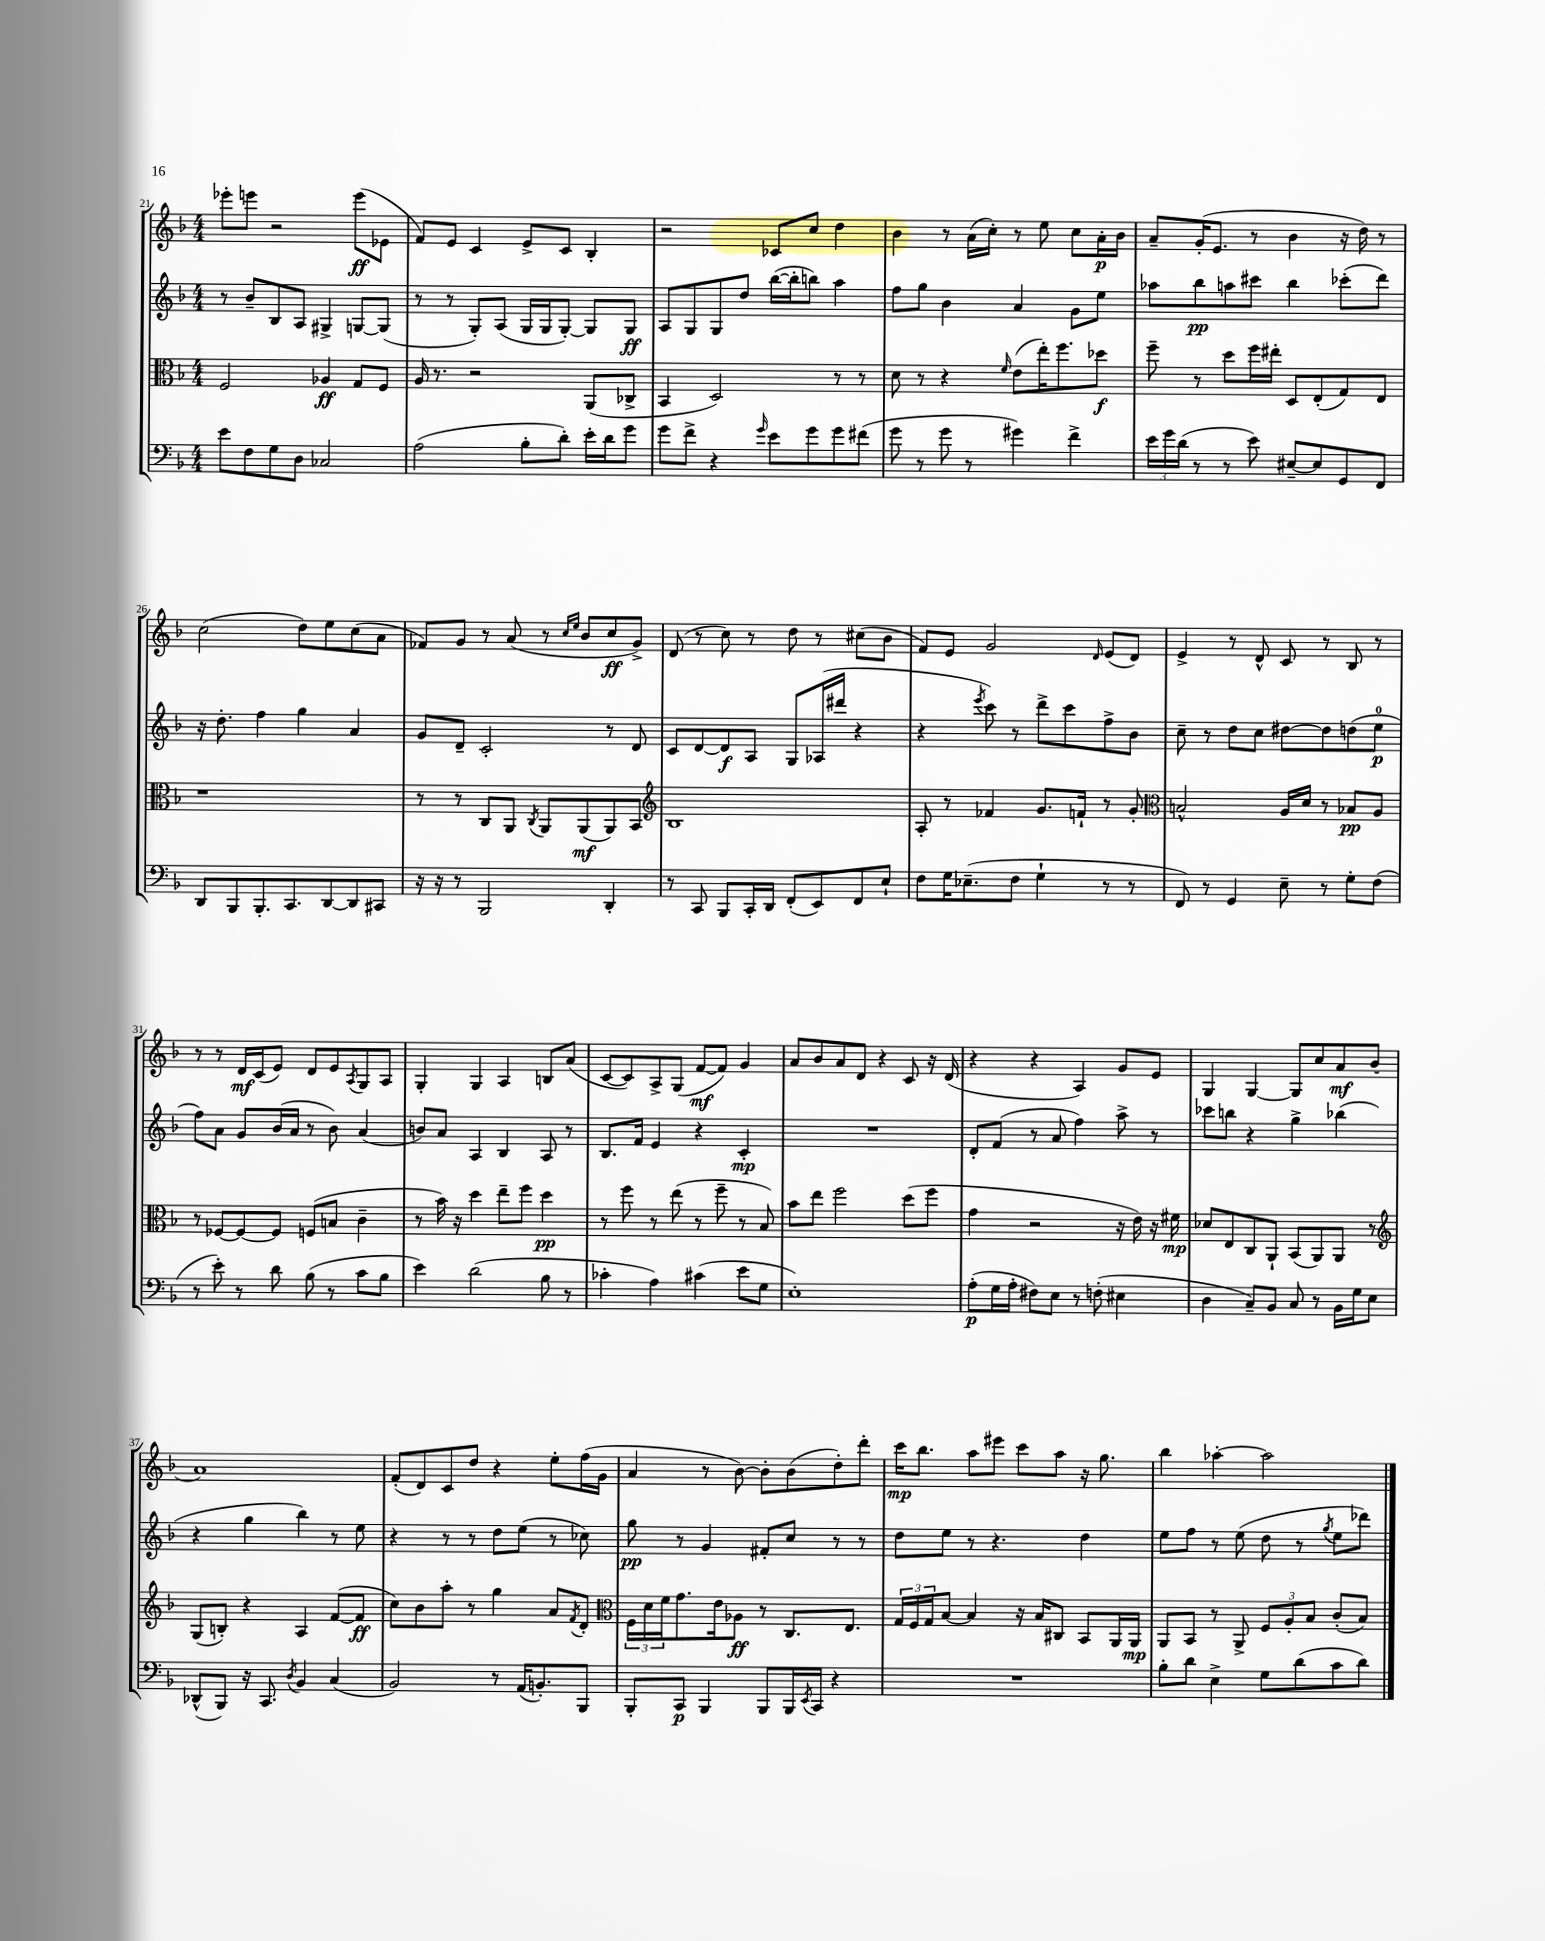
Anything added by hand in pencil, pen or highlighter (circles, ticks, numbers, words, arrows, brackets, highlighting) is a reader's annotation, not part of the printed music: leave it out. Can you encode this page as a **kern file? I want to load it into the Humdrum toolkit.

**kern	**kern	**kern	**kern
*staff4	*staff3	*staff2	*staff1
*clefF4	*clefC3	*clefG2	*clefG2
*k[b-]	*k[b-]	*k[b-]	*k[b-]
*M4/4	*M4/4	*M4/4	*M4/4
8e\L	2F/	8r	8eee-'\L
8F\	.	8b-~/L	8eee\J
8G\	.	8B-/	2r
8D\J	.	8A/J	.
2C-/	4A-/	4G#^/	.
.	8G/L	[8G/L	(8eee\L
.	8F/J	(8G/]J	8e-\J
=	=	=	=
(2A\	16A/	8r	8f/L)
.	8.r	.	.
.	.	8r	8e/J
.	2r	8G'/L)	4c/
.	.	(8A/J	.
8B-'\L	.	16G/LL	8e^/L
.	.	16G/J	.
8d'\J)	.	[8G'/J)	8c/J
16e'\LL	(8AA/L	8G/]L	4B-'/
16d\J	.	.	.
8g\J	8C-^/J	8G/J	.
=	=	=	=
8g\L	4BB-/	8A/L	2r
8f^\J	.	8G/	.
4r	2D/)	8G/	.
.	.	8dd/J	.
16qqg/	.	.	.
8e\L	.	([16bb-\LL	8c-/L
.	.	16bb-'\]J	.
8g\	.	8bb\J)	8cc/J
8g\	8r	4aa\	4dd\
(8f#\J	8r	.	.
=	=	=	=
8g\	8d\	8ff\L	4b-\
8r	8r	8gg\J	.
8g\	4r	4b-\	8r
8r	.	.	(16a\LL
.	.	.	16cc'\JJ)
.	16qqf/	.	.
4g#\)	(8e\L	4a/	8r
.	16ee'\K)	.	8ee\
.	8.ff\	.	.
4f^\	.	8g\L	8cc\L
.	8dd-\J	8ee\J	16a'\L
.	.	.	16b-\JJ
=	=	=	=
24e\LL	8ff~\	8aa-\L	8a~/L
24g\	.	.	.
(24d\JJ	.	.	.
8r	8r	8bb-\	(16g'/K
.	.	.	8.e/J
8r	8dd\L	8aa\	.
8e\)	16ff\L	8ccc#\J	8r
.	16ee#'\JJ	.	.
[8E#~/L	8D/L	4bb-\	4b-\
8E#/]	(8E'/	.	.
8GG/	8G/)	(8ccc-'\L	16r
.	.	.	16dd\)
8FF/J	8E/J	8ddd\J)	8r
=	=	=	=
8DD/L	1r	16r	(2cc\
.	.	8.dd'\	.
8BBB-/	.	.	.
8.BBB-'/	.	4ff\	.
8.CC/	.	.	.
.	.	4gg\	8dd\L)
[8DD/	.	.	8ee\
8DD/]	.	4a/	(8cc\
8CC#/J	.	.	8a\J
=	=	=	=
16r	8r	8g/L	8f-/L)
16r	.	.	.
8r	8r	8d~/J	8g/J
2BBB-/	8C/L	2c'/	8r
.	8AA/J	.	(8a/
.	8qC/	.	.
.	8AA/L	.	8r
.	.	.	16qqcc/LL
.	.	.	16qqee/JJ
.	(8AA/	.	8b-/L
4DD'/	8AA/)	8r	8cc/
.	8BB-/J	8d/	8g^/J)
=	=	=	=
*	*clefG2	*	*
8r	1B-	8c/L	(8d/
8CC/	.	[8d/	8r
8BBB-/L	.	8d/]	8cc\)
16CC'/L	.	8A/J	8r
16DD/JJ	.	.	.
(8FF'/L	.	8G/L	8dd\
8EE/)	.	(16A-/L	8r
.	.	16ddd#/JJ	.
8FF/	.	4r	(8cc#\L
8E`/J	.	.	8b-\J
=	=	=	=
8F\L	8A'/	4r	8f/L)
16G\K	8r	.	8e/J
(8.E-~\	.	.	.
.	.	8qeee/	.
.	4f-/	8ccc\)	2g/
8F\J	.	8r	.
4G`\	8.g/L	8ddd^\L	.
.	.	8ccc\	.
.	16f`/Jk	.	.
.	.	.	16qqd/
8r	8r	8ff^\	(8e/L
8r	8g'/	8b-\J	8d/J)
=	=	=	=
*	*clefC3	*	*
8FF/)	2B^^/	8cc~\	4e^/
8r	.	8r	.
4GG/	.	8dd\L	8r
.	.	8cc\J	8d^^/
8E~\	16A/LL	[8dd#\L	8c/
.	16d/JJ	.	.
8r	8r	8dd#\]	8r
8G'\L	8B-/L	(8dd\	8B-/
(8F\J	8A/J	8ee\J	8r
=	=	=	=
8r	8r	8ff\L)	8r
8e'\)	[8F-/L	8a\J	8r
8r	8F-/_	8g/L	16d/LL
.	.	.	(16c/J
8d\	8F-/]J	(16b-/L	8e/J)
.	.	16a/JJ	.
(8B-\	(8F/L	8r	8d/L
8r	8B/J	8b-\)	8e/
.	.	.	8qA/
8c\L	4c~\	(4a/	8G/
8B-\J	.	.	8A/J
=	=	=	=
4e\)	8r	8b/L)	4G'/
.	16b-\)	8a/J	.
.	16r	.	.
(2d\	4dd\	4A/	4G/
.	8ee~\L	4B-/	4A/
.	8ff\J	.	.
8B-\	4dd\	8A/	8B/L
8r	.	8r	(8a/J
=	=	=	=
4c-'\	8r	8.B-/L	[8c/L
.	8ff\	.	8c/])
.	.	16f/Jk	.
4A\)	8r	4e/	8A^/
.	(8ee\	.	(8G/J
(4c#\	8r	4r	[8f/L
.	8ff~\	.	8f/]J)
8e\L	8r	4c'/	4g/
8G\J	8B-/)	.	.
=	=	=	=
1E')	8b-\L	1r	8a/L
.	8ee\J	.	8b-/
.	2ff\	.	8a/
.	.	.	8d/J
.	.	.	4r
.	(8dd\L	.	8c/
.	8ff\J	.	16r
.	.	.	(16d/
=	=	=	=
(8A'\L	4g\	8d'/L	4r
16G\L	.	(8f/J	.
16A'\JJ	.	.	.
8F#\L)	2r	8r	4r
8E\J	.	8a/	.
8r	.	4ff\)	4A/)
(8F'\	.	.	.
4E#\	16r	8aa^\	8g/L
.	16e\)	.	.
.	16r	8r	8e/J
.	16f#\	.	.
=	=	=	=
4D\	8d-/L	8ccc-\L	4G/
.	8E/	8bb\J	.
8C~/L)	8C/	4r	[4G/
8BB-/J	8AA`/J	.	.
8C/	(8BB-/L	4gg^\	8G/]L
8r	8AA/)	.	8cc/
16BB-\LL	8AA/J	(4bb-\	8a/
16G\J	.	.	.
8E\J	8r	.	(8b-/J
=	=	=	=
*	*clefG2	*	*
(8DD-^^/L	(8G/L	4r	1a)
8BBB-/J)	8B'/J)	.	.
16r	4r	4gg\	.
8.CC/	.	.	.
8qD/	.	.	.
4BB-/	4A/	4bb-\)	.
(4C/	([8f/L	8r	.
.	8f/]J	8ee\	.
=	=	=	=
2BB-/)	8cc\L)	4r	(8f'/L
.	8b-\	.	8d/)
.	8aa'\J	8r	8c/
.	8r	8r	8dd/J
8r	4gg\	8dd\L	4r
(16AA/LK	.	(8ee\J	.
8.BB'/)	.	.	.
.	8a/L	8r	8ee'\L
.	8qf/	.	.
8BBB-/J	8d'/J	8cc-\)	(16ff\L
.	.	.	16g\JJ
=	=	=	=
*	*clefC3	*	*
8BBB-'/L	24F\LL	8gg\	4a/
.	24d\	.	.
.	24f\J	.	.
8CC/J	8.g\	8r	.
4BBB-/	.	4g/	8r
.	16e\k	.	.
.	8A-\J	.	[8b-\)
8BBB-/L	8r	8f#'/L	8b-'\]L
16BBB-/L	8.C/L	8cc/J	(8b-\
8qEE/	.	.	.
16CC/JJ	.	.	.
4r	.	8r	8dd'\)
.	8.E/J	.	.
.	.	8r	8ddd'\J
=	=	=	=
1r	24G/LL	8dd\L	16ccc\LK
.	24F/	.	.
.	.	.	8.bb-\J
.	24G/J	.	.
.	[8B-/J	8ee\J	.
.	4B-/]	8r	8aa\L
.	.	4.r	8eee#\J
.	16r	.	8ccc\L
.	16B-/LK	.	.
.	8C#/J	.	8aa\J
.	8BB-/L	4dd\	16r
.	.	.	8.gg\
.	16AA/L	.	.
.	16AA/JJ	.	.
=	=	=	=
8B-'\L	8AA/L	8ee\L	4bb-\
8d\J	8BB-/J	8ff\J	.
4E^\	8r	8r	[4aa-'\
.	8AA^/	(8ee\	.
8G\L	12F/L	8dd\	2aa-\]
.	12A'/	.	.
(8d\	.	8r	.
.	12B-/J	.	.
.	.	8qgg/	.
8c\	(8c'/L	8ee\L	.
8d\J)	8B-/J)	8ddd-\J)	.
==	==	==	==
*-	*-	*-	*-
